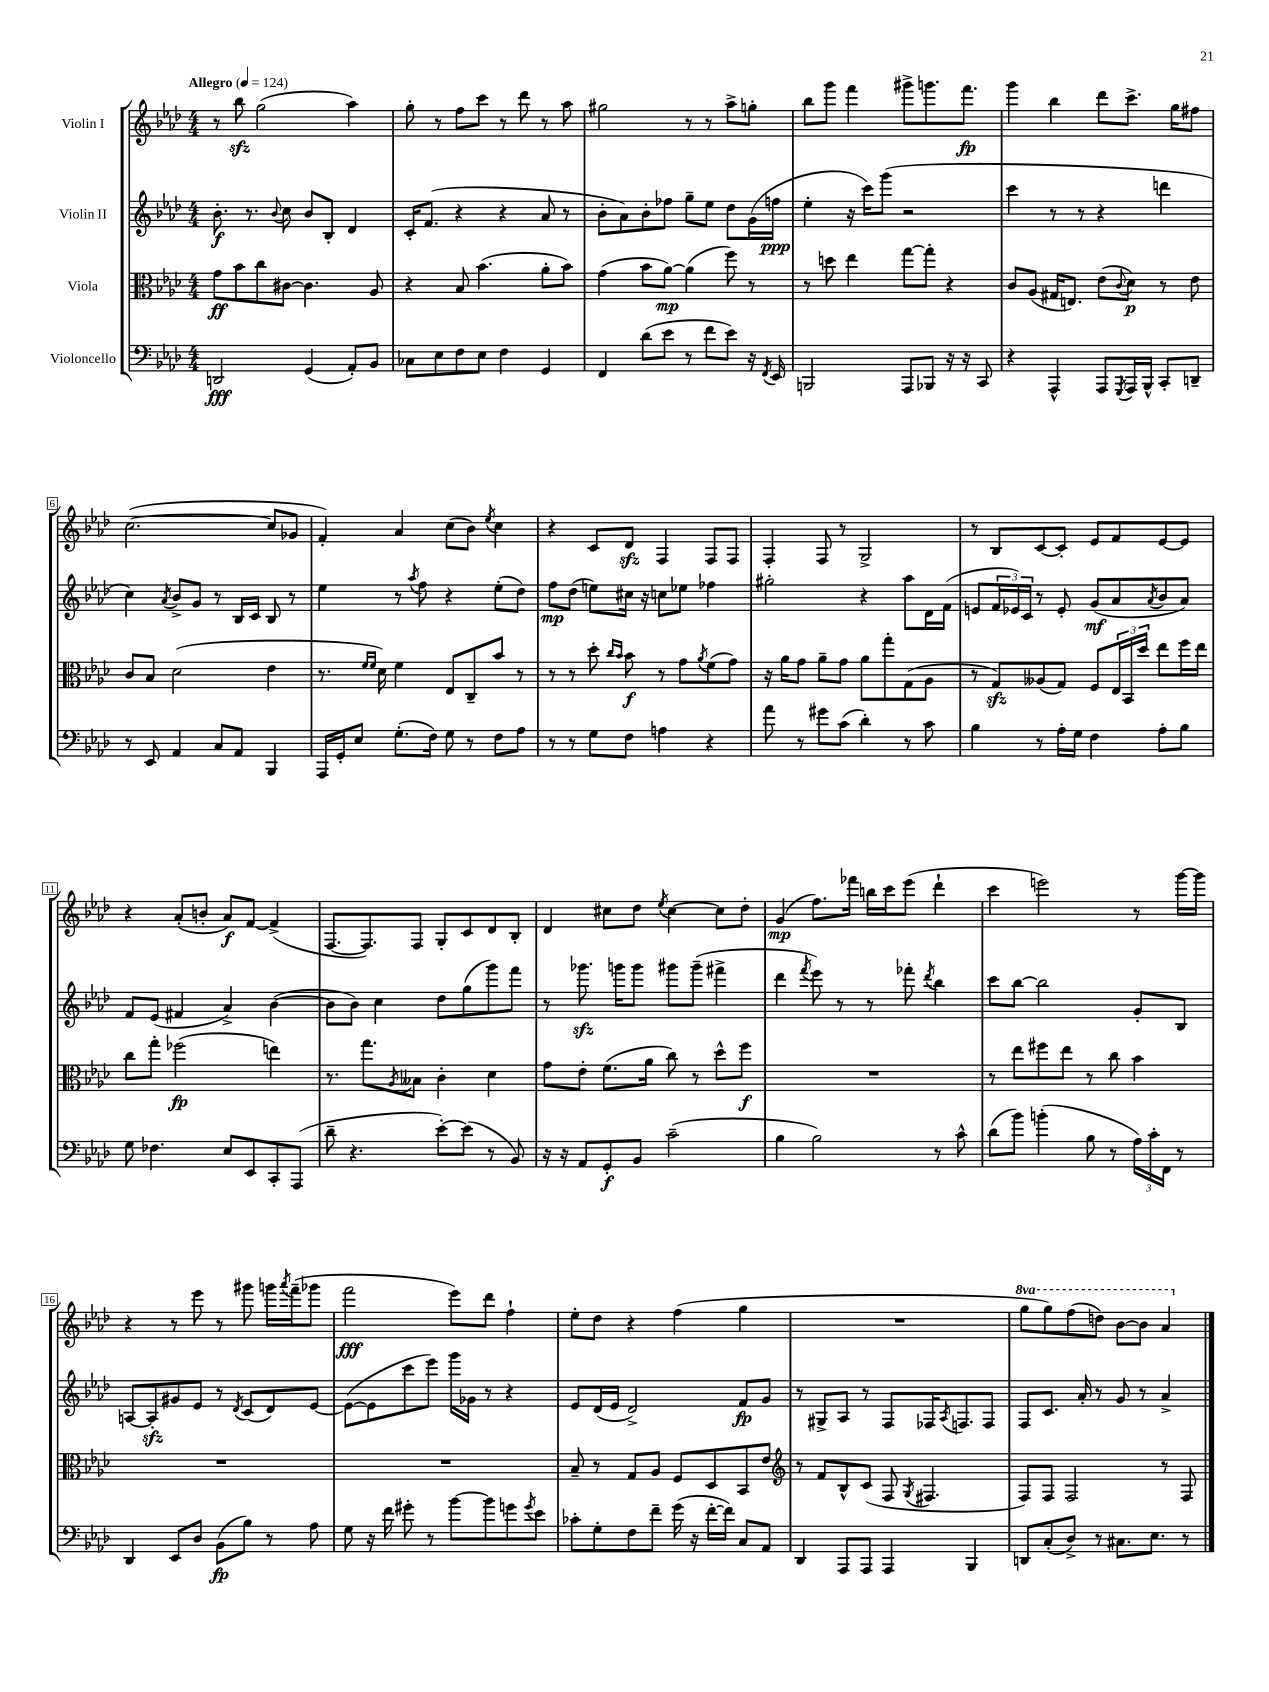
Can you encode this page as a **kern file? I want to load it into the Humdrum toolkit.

**kern	**dynam	**kern	**dynam	**kern	**dynam	**kern	**dynam
*part4	*part4	*part3	*part3	*part2	*part2	*part1	*part1
*staff4	*staff4	*staff3	*staff3	*staff2	*staff2	*staff1	*staff1
*I"Violoncello	*	*I"Viola	*	*I"Violin II	*	*I"Violin I	*
*clefF4	*	*clefC3	*	*clefG2	*	*clefG2	*
*k[b-e-a-d-]	*	*k[b-e-a-d-]	*	*k[b-e-a-d-]	*	*k[b-e-a-d-]	*
*M4/4	*	*M4/4	*	*M4/4	*	*M4/4	*
*MM124	*	*MM124	*	*MM124	*	*MM124	*
=1	=1	=1	=1	=1	=1	=1	=1
!	!	!	!	!	!	!LO:TX:a:B:t=Allegro	!
2DDn/	fff	8g\L	ff	8.b-'\	f	8r	.
.	.	8b-\	.	.	.	8bb-zz\	.
.	.	.	.	8.r	.	.	.
.	.	8cc\	.	.	.	(2gg\	.
.	.	.	.	8qqb-/	.	.	.
.	.	[8c#X\J	.	8cc\	.	.	.
(4GG/	.	4.c#\]	.	8b-/L	.	.	.
.	.	.	.	8B-'/J	.	.	.
8AA-'/L)	.	.	.	4d-/	.	4aa-\)	.
8BB-/J	.	8A-/	.	.	.	.	.
=2	=2	=2	=2	=2	=2	=2	=2
8C-X\L	.	4r	.	16c'/KL	.	8gg'\	.
.	.	.	.	(8.f/J	.	.	.
8E-\	.	.	.	.	.	8r	.
8F\	.	8B-/	.	4r	.	8ff\L	.
8E-\J	.	(4.b-\	.	.	.	8ccc\J	.
4F\	.	.	.	4r	.	8r	.
.	.	.	.	.	.	8ddd-\	.
4GG/	.	8a-'\L	.	8a-/	.	8r	.
.	.	8b-\J)	.	8r	.	8aa-\	.
=3	=3	=3	=3	=3	=3	=3	=3
4FF/	.	(4g\	.	8b-'\L	.	2gg#X\	.
.	.	.	.	8a-\)	.	.	.
(8d-\L	.	8b-\L	.	8b-'\	.	.	.
8e-\J	.	[8a-\J)	mp	8ff-X\J	.	.	.
8r	.	(4a-\]	.	8gg~\L	.	8r	.
8f\L	.	.	.	8ee-\J	.	8r	.
8e-\J)	.	8ff\)	.	8dd-\L	.	8aa-^\L	.
16r	.	8r	.	(16g\L	.	8ggn'\J	.
8qFF/	.	.	.	.	.	.	.
16EE-/	.	.	.	16ffn\JJ	ppp	.	.
=4	=4	=4	=4	=4	=4	=4	=4
2BBBn/	.	8r	.	4ee-'\	.	8bb-\L	.
.	.	8ddn\	.	.	.	8ggg\J	.
.	.	4ee-\	.	16r	.	4fff\	.
.	.	.	.	16ccc\KL)	.	.	.
.	.	.	.	(8ggg\J	.	.	.
8AAA-/L	.	[8gg\L	.	2r	.	8ggg#X^\L	.
8BBB-X/J	.	8gg'\J]	.	.	.	8.gggn\	.
16r	.	4r	.	.	.	.	.
16r	.	.	.	.	.	8.fff\J	fp
8CC/	.	.	.	.	.	.	.
=5	=5	=5	=5	=5	=5	=5	=5
4r	.	8c/L	.	4ccc\	.	4ggg\	.
.	.	(8A-/J	.	.	.	.	.
4AAA-^^/	.	16G#X/KL	.	8r	.	4bb-\	.
.	.	8.En/J)	.	.	.	.	.
.	.	.	.	8r	.	.	.
8AAA-/L	.	(8e-\L	.	4r	.	8ddd-\L	.
8qGGG/	.	8qqc/	.	.	.	.	.
16AAA-/L	.	8d-\J)	p	.	.	8.ccc^\J	.
16BBB-^^/JJ	.	.	.	.	.	.	.
8CC'/L	.	8r	.	4dddn\	.	.	.
.	.	.	.	.	.	16gg\KL	.
8DDn~/J	.	8e-\	.	.	.	8ff#X\J	.
!!LO:LB:g=z
=6	=6	=6	=6	=6	=6	=6	=6
8r	.	8c/L	.	4cc\)	.	([2.cc\	.
8EE-/	.	8B-/J	.	.	.	.	.
.	.	.	.	8qa-/	.	.	.
4AA-/	.	(2d-\	.	8b-^/L	.	.	.
.	.	.	.	8g/J	.	.	.
8C/L	.	.	.	8r	.	.	.
8AA-/J	.	.	.	16B-/LL	.	.	.
.	.	.	.	16c/JJ	.	.	.
4BBB-/	.	4e-\	.	8B-/	.	8cc/L]	.
.	.	.	.	8r	.	8g-X/J	.
=7	=7	=7	=7	=7	=7	=7	=7
16AAA-/LL	.	8.r	.	4ee-\	.	4f'/)	.
16GG'/J	.	.	.	.	.	.	.
8E-/J	.	.	.	.	.	.	.
.	.	16qqf/LL	.	.	.	.	.
.	.	16qqf/JJ	.	.	.	.	.
.	.	16d-\)	.	.	.	.	.
(8.G'\L	.	4f\	.	8r	.	4a-/	.
.	.	.	.	8qaa-/	.	.	.
.	.	.	.	8ff\	.	.	.
16F\Jk)	.	.	.	.	.	.	.
8G\	.	8E-/L	.	4r	.	(8cc\L	.
8r	.	8C~/	.	.	.	8b-\J)	.
.	.	.	.	.	.	8qee-/	.
8F\L	.	8b-/J	.	(8ee-'\L	.	4cc\	.
8A-\J	.	8r	.	8dd-\J)	.	.	.
=8	=8	=8	=8	=8	=8	=8	=8
8r	.	8r	.	8ff\L	mp	4r	.
8r	.	8r	.	(8dd-\J	.	.	.
8G\L	.	8dd-'\	.	8een\L)	.	8c/L	.
.	.	16qqcc/LL	.	.	.	.	.
.	.	16qqb-/JJ	.	.	.	.	.
8F\J	.	8b-\	f	16cc#X\Jk	.	8d-zz/J	.
.	.	.	.	16r	.	.	.
4An\	.	8r	.	8ccn\L	.	4F/	.
.	.	8g\L	.	8ee-X\J	.	.	.
.	.	8qa-/	.	.	.	.	.
4r	.	(8f\	.	4ff-X\	.	8F/L	.
.	.	8g\J)	.	.	.	8F/J	.
=9	=9	=9	=9	=9	=9	=9	=9
8a-\	.	16r	.	2gg#X'\	.	4F'/	.
.	.	16a-\KL	.	.	.	.	.
8r	.	8g\J	.	.	.	.	.
8g#X\L	.	8a-~\L	.	.	.	8F/	.
(8c\J	.	8g\J	.	.	.	8r	.
4d-'\)	.	8a-\L	.	4r	.	2G^/	.
.	.	8gg'\	.	.	.	.	.
8r	.	(8G\	.	8aa-\L	.	.	.
8c\	.	8A-\J	.	16d-\L	.	.	.
.	.	.	.	(16f\JJ	.	.	.
=10	=10	=10	=10	=10	=10	=10	=10
4B-\	.	8r	.	8en/L	.	8r	.
.	.	8Gzz/L)	.	24f/L	.	8B-/L	.
.	.	.	.	24e-X/)	.	.	.
.	.	.	.	24c/JJ	.	.	.
8r	.	(8A--X/	.	8r	.	[8c/	.
16A-'\LL	.	8G/J)	.	8e-'/	.	8c'/J]	.
16G\JJ	.	.	.	.	.	.	.
4F\	.	8F/L	.	(8g/L	mf	8e-/L	.
.	.	24E-/L	.	8a-/	.	8f/	.
.	.	24BB-/	.	.	.	.	.
.	.	24dd-/JJ	.	.	.	.	.
.	.	.	.	8qa-/	.	.	.
8A-'\L	.	8ee-\L	.	8b-/	.	[8e-/	.
8B-\J	.	16ff\L	.	8a-/J)	.	8e-/J]	.
.	.	16ee-\JJ	.	.	.	.	.
!!LO:LB:g=z
=11	=11	=11	=11	=11	=11	=11	=11
8G\	.	8cc\L	.	8f/L	.	4r	.
4.F-X\	.	8gg'\J	.	(8e-/J	.	.	.
.	.	(2ff-X\	fp	4f#X/	.	(8a-'/L	.
.	.	.	.	.	.	8bn'/J	.
8E-/L	.	.	.	4a-^/)	.	8a-/L)	f
8EE-/	.	.	.	.	.	[8f/J	.
8CC'/	.	4een\)	.	([4b-\	.	(4f^/]	.
(8AAA-/J	.	.	.	.	.	.	.
=12	=12	=12	=12	=12	=12	=12	=12
8d-~\	.	8.r	.	8b-\L]	.	[8.F/L	.
4.r	.	.	.	8b-\J)	.	.	.
.	.	8.gg\L	.	.	.	8.F/])	.
.	.	.	.	4cc\	.	.	.
.	.	8qA-/	.	.	.	.	.
.	.	8B--X\J	.	.	.	8F/J	.
[8e-'\L)	.	4c'\	.	8dd-\L	.	8G'/L	.
(8e-\J]	.	.	.	(8gg\	.	8c/	.
8r	.	4d-\	.	8ggg\)	.	8d-/	.
8BB-/)	.	.	.	8fff\J	.	8B-'/J	.
=13	=13	=13	=13	=13	=13	=13	=13
16r	.	8g\L	.	8r	.	4d-/	.
16r	.	.	.	.	.	.	.
8AA-/L	.	8e-'\J	.	8.ggg-Xzz\	.	.	.
8GG'/	f	(8.f\L	.	.	.	8cc#X\L	.
.	.	.	.	16gggn\KL	.	.	.
8BB-/J	.	.	.	8ggg\J	.	8dd-\J	.
.	.	16a-\Jk	.	.	.	.	.
.	.	.	.	.	.	8qee-/	.
(2c~\	.	8cc\)	.	8ggg#X\L	.	[4cc#\	.
.	.	8r	.	(8ggg#~\J	.	.	.
.	.	8dd-^^\L	.	4fff#X^\	.	8cc#\L]	.
.	.	8ff\J	f	.	.	8dd-'\J	.
=14	=14	=14	=14	=14	=14	=14	=14
4B-\	.	1r	.	4ddd-\	.	(4g/	mp
.	.	.	.	8qfff/	.	.	.
2B-\)	.	.	.	8eee-\)	.	8.ff\L)	.
.	.	.	.	8r	.	.	.
.	.	.	.	.	.	16fff-X\Jk	.
.	.	.	.	8r	.	16bbn\LL	.
.	.	.	.	.	.	16ccc\J	.
.	.	.	.	8fff-X'\	.	(8eee-\J	.
.	.	.	.	8qddd-/	.	.	.
8r	.	.	.	4bb-\	.	4ddd-`\	.
8c^^\	.	.	.	.	.	.	.
=15	=15	=15	=15	=15	=15	=15	=15
(8d-\L	.	8r	.	8ccc\L	.	4ccc\	.
8b-\J)	.	8ee-\L	.	[8bb-\J	.	.	.
(4bn'\	.	8ff#X\	.	2bb-\]	.	2eeen\)	.
.	.	8ee-\J	.	.	.	.	.
8B-\	.	8r	.	.	.	.	.
8r	.	8cc\	.	.	.	.	.
24A-\LL)	.	4b-\	.	8g'/L	.	8r	.
24c'\	.	.	.	.	.	.	.
24FF\JJ	.	.	.	.	.	.	.
8r	.	.	.	8B-/J	.	[16ggg\LL	.
.	.	.	.	.	.	16ggg\JJ]	.
!!LO:LB:g=z
=16	=16	=16	=16	=16	=16	=16	=16
4DD-/	.	1r	.	[8An/L	.	4r	.
.	.	.	.	8Azz'/]	.	.	.
8EE-/L	.	.	.	8g#X/	.	8r	.
8D-/J	.	.	.	8e-/J	.	8eee-\	.
(8BB-\L	fp	.	.	8r	.	8r	.
.	.	.	.	8qd-/	.	.	.
8B-\J)	.	.	.	(8c/L	.	8ggg#X\	.
8r	.	.	.	8d-/)	.	16gggn\LL	.
.	.	.	.	.	.	8qaaa-/	.
.	.	.	.	.	.	(16fff~\J	.
8A-\	.	.	.	[8e-/J	.	8ggg-X\J	.
=17	=17	=17	=17	=17	=17	=17	=17
8G\	.	1r	.	(8e-\L_	.	2fff\	fff
16r	.	.	.	8e-\]	.	.	.
16f\	.	.	.	.	.	.	.
8g#X'\	.	.	.	8ccc\	.	.	.
8r	.	.	.	8eee-\J)	.	.	.
[8b-\L	.	.	.	16ggg\LL	.	8eee-\L)	.
.	.	.	.	16g-X\JJ	.	.	.
8b-\]	.	.	.	8r	.	8ddd-\J	.
8gn\	.	.	.	4r	.	4ff`\	.
8qg/	.	.	.	.	.	.	.
8e-\J	.	.	.	.	.	.	.
=18	=18	=18	=18	=18	=18	=18	=18
8c-X'\L	.	8B-~/	.	8e-/L	.	8ee-'\L	.
8G'\	.	8r	.	(16d-/L	.	8dd-\J	.
.	.	.	.	16e-/JJ	.	.	.
8F\	.	8G/L	.	2d-^/)	.	4r	.
8f~\J	.	8A-/J	.	.	.	.	.
(16g\	.	8F/L	.	.	.	(4ff\	.
16r	.	.	.	.	.	.	.
[16f'\LL	.	8D-/	.	.	.	.	.
16f\JJ])	.	.	.	.	.	.	.
8C/L	.	8BB-/	.	8f/L	fp	4gg\	.
8AA-/J	.	8e-/J	.	8g/J	.	.	.
=19	=19	=19	=19	=19	=19	=19	=19
*	*	*clefG2	*	*	*	*	*
4DD-/	.	8r	.	8r	.	1r	.
.	.	8f/L	.	8G#X^/L	.	.	.
8AAA-/L	.	8B-^^/	.	8A-/J	.	.	.
8AAA-/J	.	(8c/J	.	8r	.	.	.
4AAA-/	.	8F/	.	8F/L	.	.	.
.	.	8qG/	.	.	.	.	.
.	.	4.F#X/	.	16F-X/K	.	.	.
.	.	.	.	8qA-/	.	.	.
.	.	.	.	8.Fn/	.	.	.
4BBB-/	.	.	.	.	.	.	.
.	.	.	.	8F/J	.	.	.
=20	=20	=20	=20	=20	=20	=20	=20
*	*	*	*	*	*	*8va	*
8DDn/L	.	8F/L)	.	8F/L	.	8ggg\L	.
(8C'/	.	8F/J	.	8.c/J	.	8ggg\)	.
8D-^/J)	.	2F/	.	.	.	(8fff\	.
.	.	.	.	16a-'/	.	.	.
8r	.	.	.	8r	.	8dddn\J)	.
8.C#X\L	.	.	.	8g/	.	[8bb-\L	.
.	.	.	.	8r	.	8bb-\J]	.
8.E-\J	.	.	.	.	.	.	.
.	.	8r	.	4a-^/	.	4aa-/	.
8r	.	8F/	.	.	.	.	.
*	*	*	*	*	*	*X8va	*
==	==	==	==	==	==	==	==
*-	*-	*-	*-	*-	*-	*-	*-
